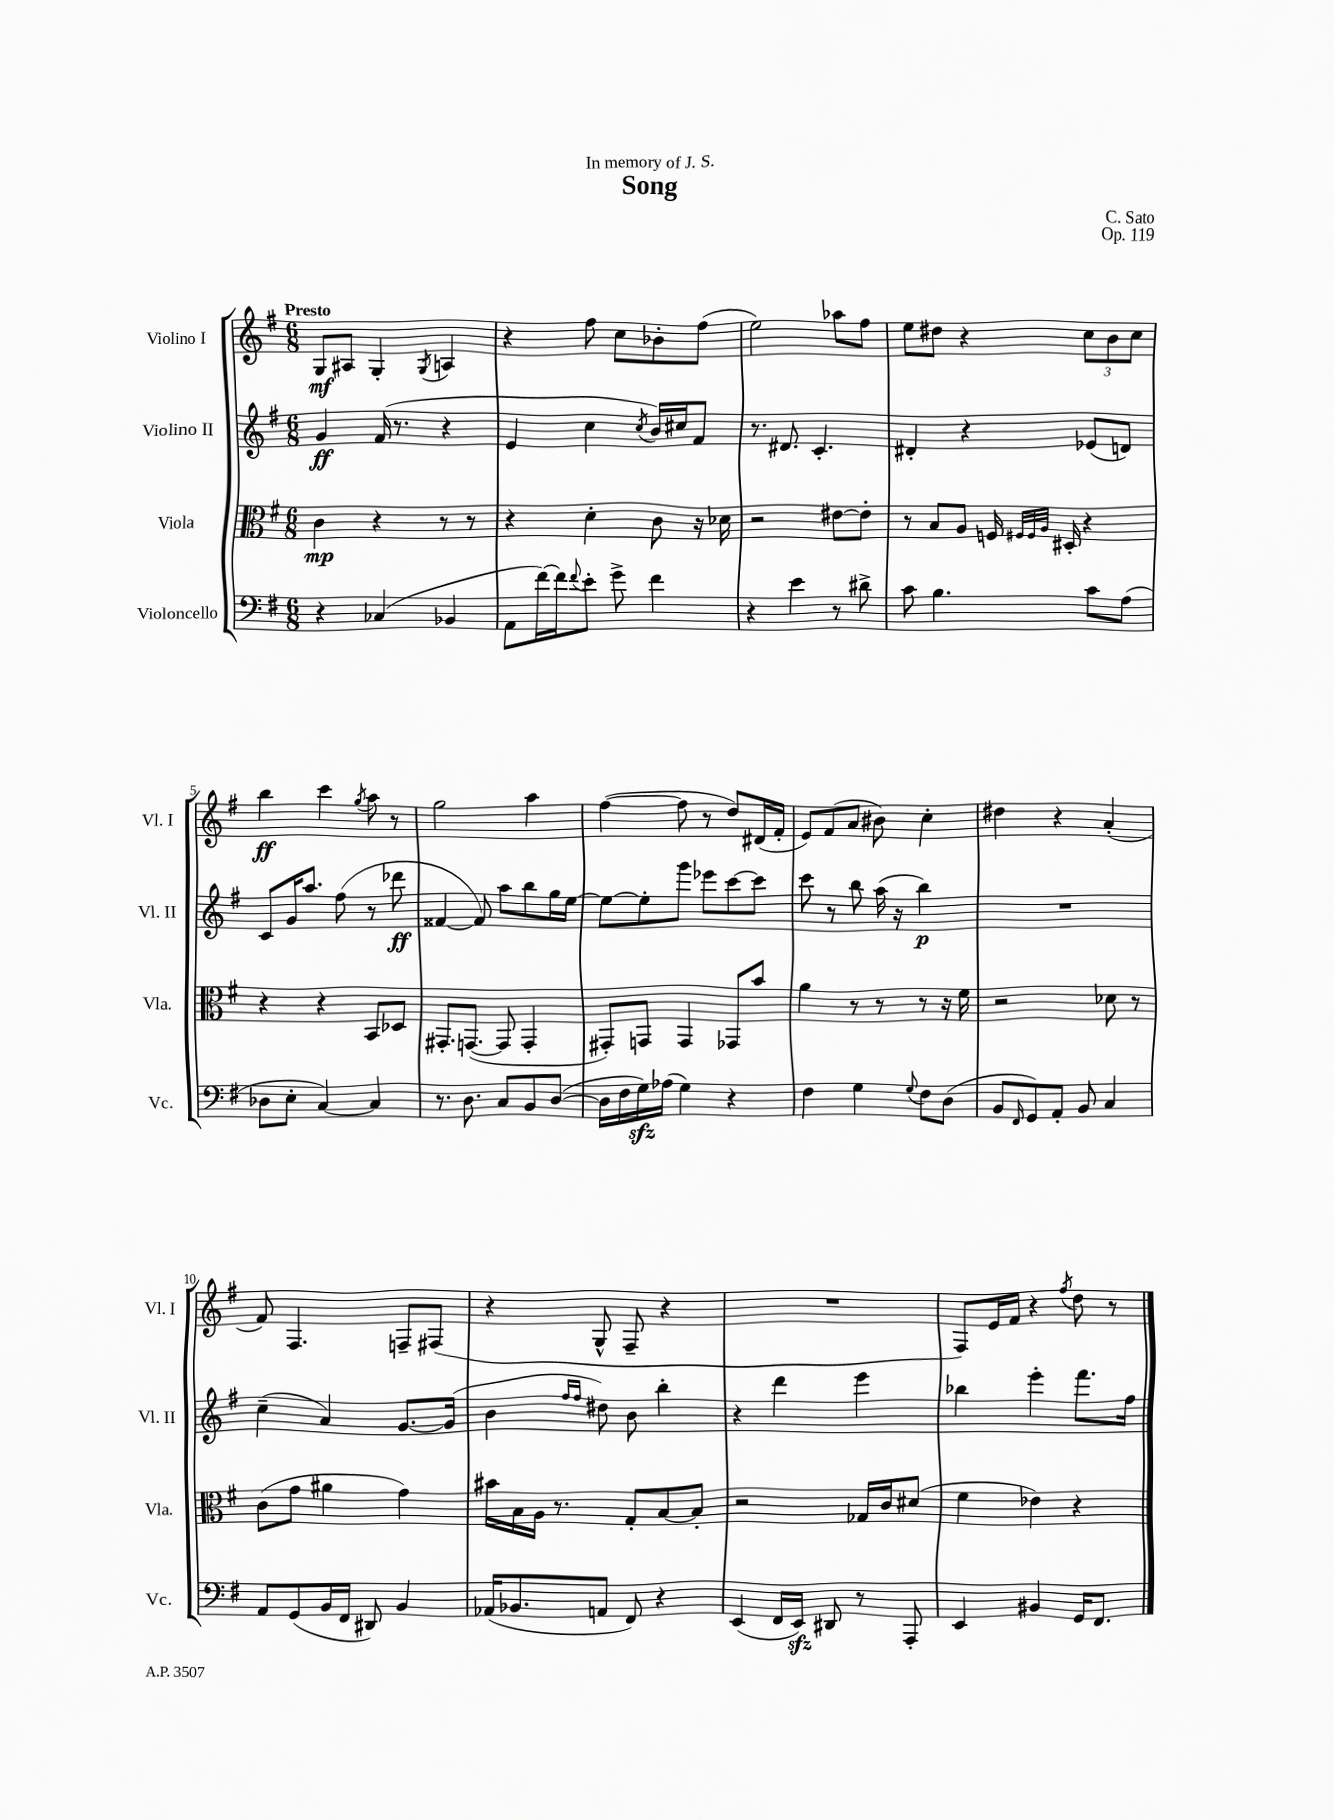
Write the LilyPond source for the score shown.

\header { title = "Song" composer = "C. Sato" dedication = "In memory of J. S." opus = "Op. 119" }
<<
\new StaffGroup <<
\new Staff = "s0" \with { instrumentName = "Violino I" shortInstrumentName = "Vl. I" } {
    \clef treble \key g \major \numericTimeSignature \time 6/8 \tempo "Presto"
    g8\mf ais8 g4-. \acciaccatura { g8 } a4 |
    r4 fis''8 c''8 bes'8-. fis''8( |
    e''2) aes''8 fis''8 |
    e''8 dis''8 r4 \tuplet 3/2 { c''8 b'8 c''8 } |
    b''4\ff c'''4 \acciaccatura { g''8 } a''8 r8 |
    g''2 a''4 |
    fis''4~( fis''8 r8 d''8) dis'16( fis'16-. |
    e'8) fis'8( a'8 bis'8) c''4-. |
    dis''4 r4 a'4-.( |
    fis'8) fis4. f8-- fis8( |
    r4 g8-^ fis8-- r4 |
    R2. |
    fis8) e'16 fis'16 r4 \acciaccatura { fis''8 } d''8 r8 \bar "|." |
}
\new Staff = "s1" \with { instrumentName = "Violino II" shortInstrumentName = "Vl. II" } {
    \clef treble \key g \major \numericTimeSignature \time 6/8
    g'4\ff fis'16( r8. r4 |
    e'4 c''4 \acciaccatura { c''8 } b'16) cis''16 fis'8 |
    r8. dis'8. c'4.-. |
    dis'4-. r4 ees'8( d'8) |
    c'8 g'16 a''8. fis''8( r8 des'''8\ff |
    fisis'4~ fisis'8) a''8 b''8 g''16 e''16~ |
    e''8~ e''8-. g'''8 ees'''8 c'''8~ c'''8 |
    c'''8 r8 b''8 a''16( r16 b''4\p) |
    R2. |
    c''4--( a'4) g'8.~ g'16( |
    b'4 \grace { fis''16 fis''16 } dis''8) b'8 b''4-. |
    r4 d'''4 e'''4 |
    bes''4 e'''4-. fis'''8. fis''16 \bar "|." |
}
\new Staff = "s2" \with { instrumentName = "Viola" shortInstrumentName = "Vla." } {
    \clef alto \key g \major \numericTimeSignature \time 6/8
    c'4\mp r4 r8 r8 |
    r4 d'4-. c'8 r16 des'16 |
    r2 eis'8~ eis'8-. |
    r8 b8 a8 f16 \grace { fis32 fis32 a32 } dis16-. r4 |
    r4 r4 b,8 des8 |
    gis,8.-. g,8.~( g,8 g,4-. |
    gis,8-.) g,8 g,4 ges,8 b'8 |
    a'4 r8 r8 r8 r16 fis'16 |
    r2 des'8 r8 |
    c'8( g'8 ais'4 g'4) |
    bis'16 b16 a16 r8. g8-. b8~ b8-. |
    r2 ges16 c'16 dis'8( |
    fis'4 ees'4) r4 \bar "|." |
}
\new Staff = "s3" \with { instrumentName = "Violoncello" shortInstrumentName = "Vc." } {
    \clef bass \key g \major \numericTimeSignature \time 6/8
    r4 ces4( bes,4 |
    a,8 fis'16~) fis'16 \appoggiatura { fis'8 } e'8-. g'8-> fis'4 |
    r4 e'4 r8 dis'8-> |
    c'8 b4. c'8 a8( |
    des8 e8-. c4~) c4 |
    r8. d8. c8 b,8 d8~( |
    d16 fis16 g16\sfz) aes16( g4) r4 |
    fis4 g4 \appoggiatura { g8 } fis8 d8( |
    b,8 \grace { fis,16 } g,8) a,8-. b,8 c4 |
    a,8 g,8( b,16 fis,16 dis,8) b,4 |
    aes,16( bes,8. a,8 fis,8) r4 |
    e,4( fis,16 e,16\sfz) dis,8 r8 a,,8-. |
    e,4 bis,4 g,16 fis,8. \bar "|." |
}
>>
>>
